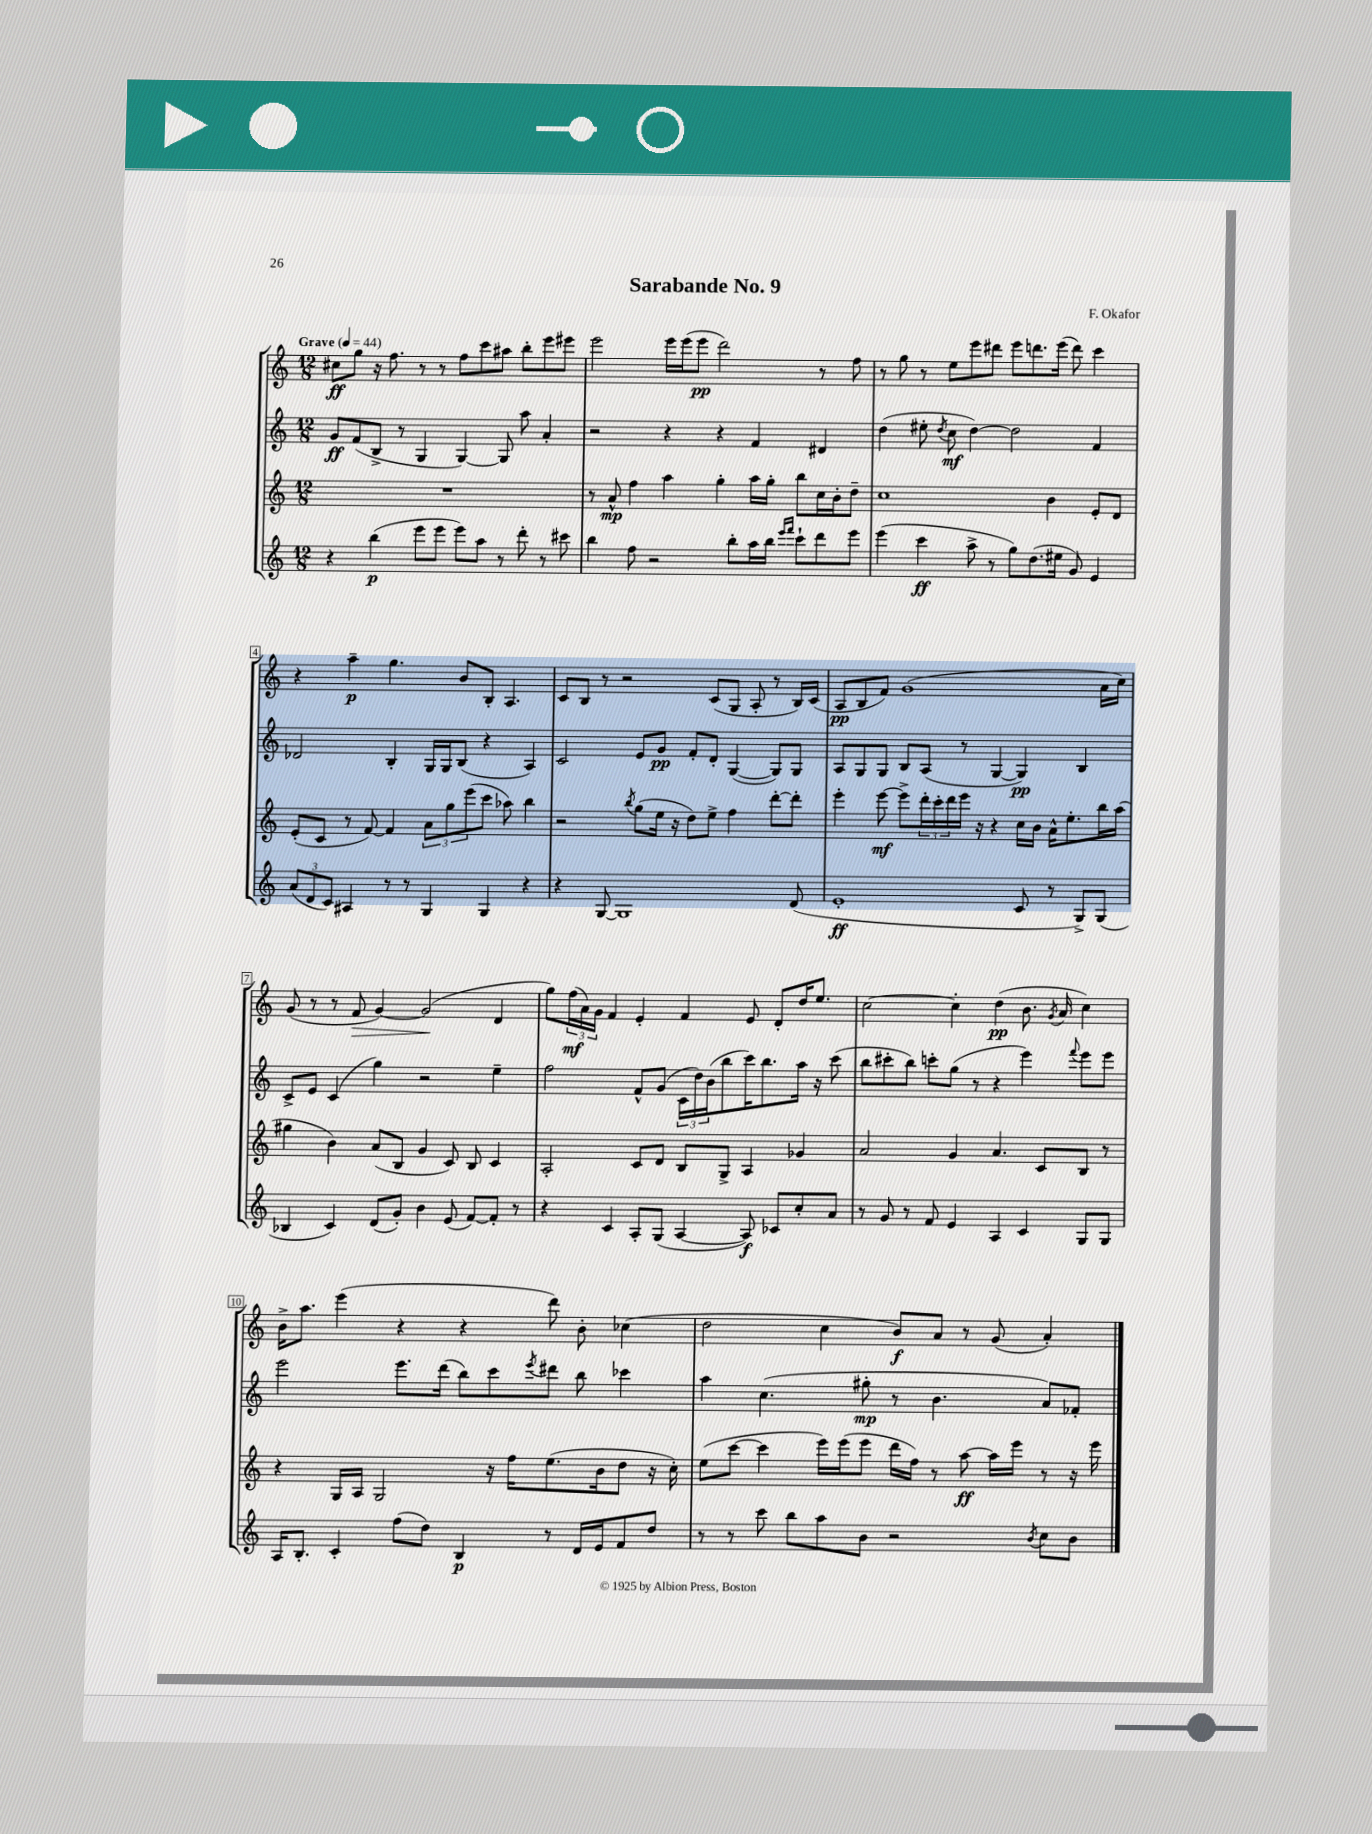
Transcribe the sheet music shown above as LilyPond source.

\header { title = "Sarabande No. 9" composer = "F. Okafor" }
<<
\new StaffGroup <<
\new Staff = "s0" {
    \clef treble \key c \major \numericTimeSignature \time 12/8 \tempo "Grave" 4 = 44
    cis''8\ff g''8 r16 f''8. r8 r8 f''8 c'''8 ais''8 b''8-. e'''8 eis'''8 |
    e'''2 e'''16 e'''16( e'''8\pp d'''2) r8 f''8 |
    r8 g''8 r8 e''8 e'''8 dis'''8 e'''8 d'''8. e'''16( d'''8) c'''4 |
    r4 a''4--\p g''4. b'8 b8-. a4. |
    c'8 b8 r8 r2 c'8( g8 a8-. r8 b16) c'16( |
    a8\pp b8 f'8) g'1( a'16 c''16) |
    g'8( r8 r8 f'8\> g'4~) g'2\!( d'4 |
    g''8) \tuplet 3/2 { f''16\mf( a'16) g'16 } f'4 e'4-. f'4 e'8 d'8-. d''16 e''8. |
    c''2~ c''4-. d''4\pp( b'8. \acciaccatura { g'8 } a'16 c''4) |
    b'16-> a''8. e'''4( r4 r4 d'''8) b'8-. ces''4( |
    d''2 c''4 b'8\f) a'8 r8 g'8( a'4-.) \bar "|." |
}
\new Staff = "s1" {
    \clef treble \key c \major \numericTimeSignature \time 12/8
    g'8\ff f'8( b8-> r8 g4 g4~) g8 a''8 a'4-. |
    r2 r4 r4 f'4 dis'4 |
    d''4( eis''8-. \acciaccatura { d''8 } c''8\mf d''4~) d''2 f'4 |
    des'2 b4-. g16 g16 b8( r4 a4) |
    c'2 e'8 g'8\pp f'8-. d'8-. g4~( g8) g8 |
    a8 g8 g8 b8 a8( r8 g4~ g4\pp) b4 |
    c'8-> e'8 c'4( g''4) r2 e''4-- |
    f''2 f'8-^ g'8( \tuplet 3/2 { c'16 d''16) b'16( } b''8 c'''16) b''8. a''16 r16 c'''8( |
    b''8 cis'''8-. b''8) c'''8-. g''8( r8 r4 e'''4) \appoggiatura { f'''8 } e'''8 e'''8 |
    e'''2 e'''8. d'''16( b''8) c'''8 \acciaccatura { e'''8 } dis'''8 b''8 ces'''4 |
    a''4 c''4.( gis''8-.\mp r8 b'4. a'8) fes'8-. \bar "|." |
}
\new Staff = "s2" {
    \clef treble \key c \major \numericTimeSignature \time 12/8
    R1. |
    r8 a'8-^\mp f''4 a''4 g''4-. a''16 g''16-. b''8 c''16 b'16-. d''8-- |
    c''1 b'4 e'8-. d'8 |
    e'8-.( c'8 r8 f'8~) f'4 \tuplet 3/2 { a'8 g''8 e'''8( } c'''8 aes''8) b''4 |
    r2 \acciaccatura { b''8 } g''8( e''16 r16 d''8) e''8-> f''4 d'''8~-. d'''8-. |
    e'''4-. e'''8~\mf e'''8-> \tuplet 3/2 { d'''16-. c'''16-. d'''16 } e'''16 r16 r4 c''16 b'16 a'16-^ e''8.-. b''16 a''16( |
    gis''4 b'4) a'8( b8 g'4 c'8) b8 c'4 |
    a2-. c'8 d'8 b8 g8-> a4 ges'4 |
    a'2 g'4 a'4. c'8 b8 r8 |
    r4 g16 a16 g2 r16 f''16 e''8.( b'16 d''8 r16 c''16-.) |
    e''8( c'''8~ c'''4 e'''16) e'''16( e'''8 d'''16 f''16) r8 a''8~\ff a''16 e'''16 r8 r16 e'''16 \bar "|." |
}
\new Staff = "s3" {
    \clef treble \key c \major \numericTimeSignature \time 12/8
    r4 b''4\p( e'''8 e'''8 e'''8) a''8 r8 d'''8-. r8 cis'''8 |
    b''4 f''8 r2 b''8-. a''16 b''16 \grace { e'''16 f'''16 } c'''8-! d'''8 e'''8 |
    e'''4( c'''4\ff a''8-> r8 g''8) d''8.( eis''16 g'8) e'4 |
    \tuplet 3/2 { a'8( d'8 c'8) } ais4 r8 r8 g4 g4 r4 |
    r4 g8~ g1 d'8( |
    e'1-.\ff c'8 r8 g8->) g8( |
    bes4 c'4) d'8( g'8-.) b'4 e'8( f'8~) f'8-. r8 |
    r4 c'4 a8-. g8( a4~ a8\f) ces'8 c''8-. a'8 |
    r8 g'8 r8 f'8 e'4 a4 c'4 g8 g8 |
    a16 b8.-. c'4-. f''8( d''8) b4\p r8 d'16 e'16 f'8 d''8 |
    r8 r8 c'''8 b''8 a''8 b'8 r2 \acciaccatura { b'8 } c''8 b'8 \bar "|." |
}
>>
>>
\layout { \context { \Score \override BarNumber.stencil = #(make-stencil-boxer 0.1 0.3 ly:text-interface::print) } }
